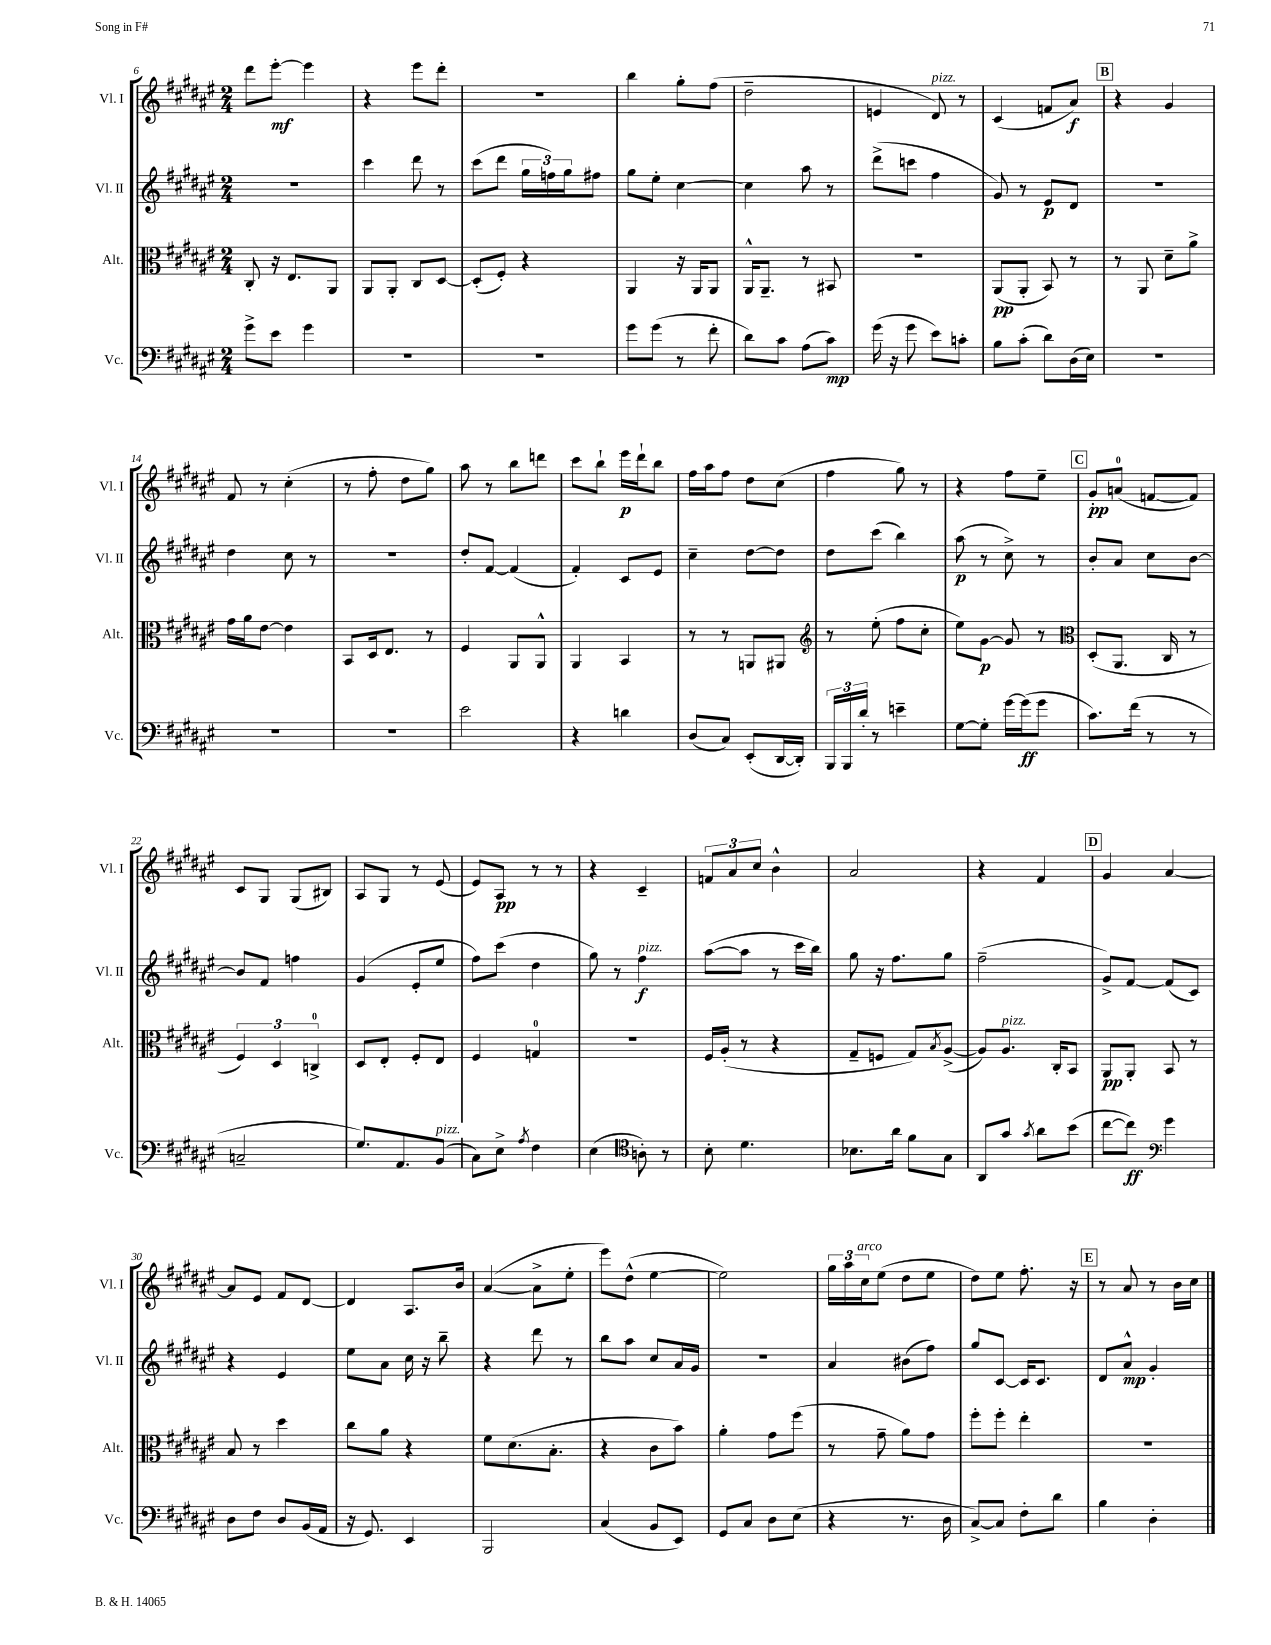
<<
\new StaffGroup <<
\new Staff = "s0" \with { instrumentName = "Vl. I" shortInstrumentName = "Vl. I" } {
    \clef treble \key fis \major \numericTimeSignature \time 2/4
    dis'''8 eis'''8~-.\mf eis'''4 |
    r4 eis'''8 dis'''8-. |
    r2 |
    b''4 gis''8-. fis''8( |
    dis''2-- |
    e'4 dis'8^\markup { \italic "pizz." }) r8 |
    cis'4( f'8 ais'8\f) |
    \mark \markup { \box "B" } r4 gis'4 |
    fis'8 r8 cis''4-.( |
    r8 fis''8-. dis''8 gis''8) |
    ais''8 r8 b''8 d'''8 |
    cis'''8 b''8-! eis'''16\p dis'''16-! b''8 |
    fis''16 ais''16 fis''8 dis''8 cis''8( |
    fis''4 gis''8) r8 |
    r4 fis''8 eis''8-- |
    \mark \markup { \box "C" } gis'8-.\pp a'8-0( f'8~ f'8) |
    cis'8 gis8 gis8( bis8) |
    ais8 gis8 r8 eis'8( |
    eis'8) ais8\pp r8 r8 |
    r4 cis'4-- |
    \tuplet 3/2 { f'8 ais'8 cis''8 } b'4-^ |
    ais'2 |
    r4 fis'4 |
    \mark \markup { \box "D" } gis'4 ais'4~ |
    ais'8 eis'8 fis'8 dis'8~ |
    dis'4 ais8. b'16 |
    ais'4~( ais'8-> eis''8-. |
    eis'''8) dis''8-^( eis''4~ |
    eis''2) |
    \tuplet 3/2 { gis''16 ais''16 cis''16^\markup { \italic "arco" } } eis''8( dis''8 eis''8 |
    dis''8) eis''8 fis''8.-. r16 |
    \mark \markup { \box "E" } r8 ais'8 r8 b'16 cis''16 \bar "|." |
}
\new Staff = "s1" \with { instrumentName = "Vl. II" shortInstrumentName = "Vl. II" } {
    \clef treble \key fis \major \numericTimeSignature \time 2/4
    r2 |
    cis'''4 dis'''8 r8 |
    cis'''8( dis'''8 \tuplet 3/2 { gis''16 f''16) gis''16 } fis''8 |
    gis''8 eis''8-. cis''4~ |
    cis''4 ais''8 r8 |
    dis'''8->( c'''8 fis''4 |
    gis'8) r8 eis'8\p dis'8 |
    \mark \markup { \box "B" } R2 |
    dis''4 cis''8 r8 |
    R2 |
    dis''8-. fis'8~ fis'4( |
    fis'4-.) cis'8 eis'8 |
    cis''4-- dis''8~ dis''8 |
    dis''8 cis'''8( b''4) |
    ais''8\p( r8 cis''8->) r8 |
    \mark \markup { \box "C" } b'8-. ais'8 cis''8 b'8~ |
    b'8 fis'8 f''4 |
    gis'4( eis'8-. eis''8 |
    fis''8) cis'''8( dis''4 |
    gis''8) r8 fis''4\f^\markup { \italic "pizz." } |
    ais''8~( ais''8 r8 cis'''16 b''16) |
    gis''8 r16 fis''8. gis''8 |
    fis''2--( |
    \mark \markup { \box "D" } gis'8->) fis'8~ fis'8( cis'8) |
    r4 eis'4 |
    eis''8 ais'8 cis''16 r16 b''8-- |
    r4 dis'''8 r8 |
    b''8 ais''8 cis''8 ais'16 gis'16 |
    R2 |
    ais'4 bis'8( fis''8) |
    gis''8 cis'8~ cis'16 cis'8. |
    \mark \markup { \box "E" } dis'8 ais'8-^\mp gis'4-. \bar "|." |
}
\new Staff = "s2" \with { instrumentName = "Alt." shortInstrumentName = "Alt." } {
    \clef alto \key fis \major \numericTimeSignature \time 2/4
    cis8-. r16 eis8. ais,8 |
    ais,8 ais,8-. cis8 dis8~ |
    dis8-.( fis8-.) r4 |
    ais,4 r16 ais,16 ais,8 |
    ais,16-^ ais,8.-- r8 bis,8 |
    r2 |
    ais,8\pp( ais,8-. b,8) r8 |
    \mark \markup { \box "B" } r8 ais,8 dis'8-- ais'8-> |
    gis'16 ais'16 eis'8~ eis'4 |
    b,8 dis16 eis8. r8 |
    fis4 ais,8 ais,8-^ |
    ais,4 b,4 |
    r8 r8 a,8 ais,8 |
    \clef treble r8 eis''8-.( fis''8 cis''8-. |
    eis''8) gis'8~\p gis'8 r8 |
    \mark \markup { \box "C" } \clef alto dis8-.( ais,8. cis16 r8 |
    \tuplet 3/2 { fis4) dis4 c4-0-> } |
    dis8 eis8-. fis8-. eis8 |
    fis4 g4-0 |
    r2 |
    fis16 ais16-.( r8 r4 |
    gis8-- f8 gis8) \acciaccatura { b8 } ais8~->( |
    ais8) ais8.^\markup { \italic "pizz." } cis16-. b,8 |
    \mark \markup { \box "D" } ais,8\pp ais,8-. b,8 r8 |
    b8 r8 dis''4 |
    cis''8 ais'8 r4 |
    fis'8 dis'8.( b8.-. |
    r4 cis'8 b'8) |
    ais'4-. gis'8 fis''8( |
    r8 gis'8-- ais'8) gis'8 |
    fis''8-. fis''8-. eis''4-. |
    \mark \markup { \box "E" } R2 \bar "|." |
}
\new Staff = "s3" \with { instrumentName = "Vc." shortInstrumentName = "Vc." } {
    \clef bass \key fis \major \numericTimeSignature \time 2/4
    gis'8-> eis'8 gis'4 |
    R2 |
    R2 |
    gis'8 gis'8( r8 fis'8-. |
    dis'8) cis'8 ais8( cis'8\mp) |
    gis'16( r16 gis'8 eis'8) c'8-. |
    b8 cis'8-.( dis'8) dis16( eis16) |
    \mark \markup { \box "B" } R2 |
    R2 |
    R2 |
    eis'2 |
    r4 d'4 |
    dis8( cis8) eis,8-.( dis,16~ dis,16-.) |
    \tuplet 3/2 { b,,16 b,,16 dis'16-. } r8 e'4-- |
    gis8~ gis8-. gis'16~ gis'16\ff( gis'8 |
    \mark \markup { \box "C" } cis'8.) fis'16( r8 r8 |
    c2-- |
    gis8.) ais,8. b,8^\markup { \italic "pizz." }( |
    cis8) eis8-> \acciaccatura { ais8 } fis4 |
    eis4( \clef tenor a8-.) r8 |
    b8-. dis'4. |
    bes8. ais'16 fis'8 gis8 |
    ais,8 gis'8 \acciaccatura { gis'8 } ais'8 b'8( |
    \mark \markup { \box "D" } cis''8~ cis''8\ff) \clef bass gis'4 |
    dis8 fis8 dis8 b,16( ais,16 |
    r16 gis,8.) eis,4 |
    b,,2 |
    cis4( b,8 eis,8) |
    gis,8 cis8 dis8 eis8( |
    r4 r8. dis16 |
    cis8~->) cis8 fis8-. dis'8 |
    \mark \markup { \box "E" } b4 dis4-. \bar "|." |
}
>>
>>
\layout { \context { \Score currentBarNumber = #6 } }
